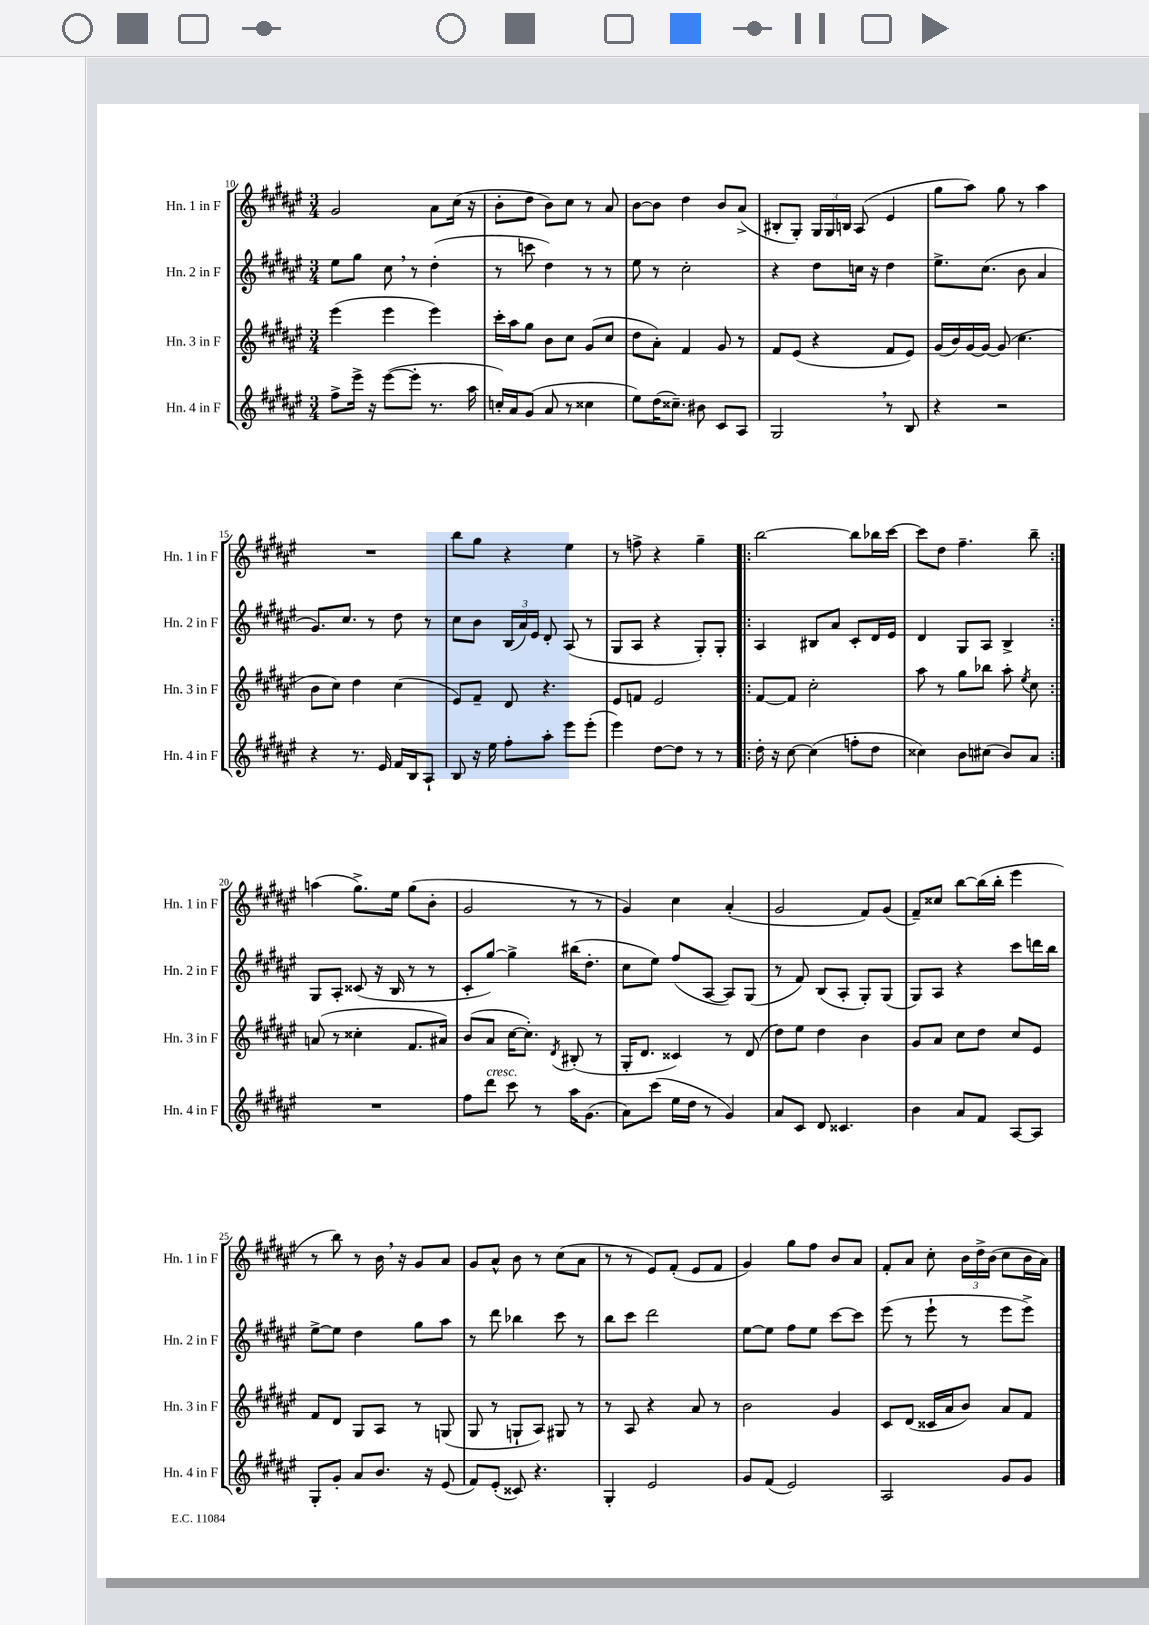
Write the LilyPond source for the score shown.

<<
\new StaffGroup <<
\new Staff = "s0" \with { instrumentName = "Hn. 1 in F" shortInstrumentName = "Hn. 1 in F" } {
    \clef treble \key fis \major \numericTimeSignature \time 3/4
    \autoBeamOff gis'2 ais'8[ cis''16]( r16 |
    b'8[-. dis''8] b'8[) cis''8] r8 ais'8 |
    b'8[~ b'8] dis''4 b'8[ ais'8]->( |
    bis8[-. gis8]-.) \tuplet 3/2 { gis16[ gis16 b16] } ais8( eis'4 |
    gis''8[ ais''8]) gis''8 r8 ais''4 |
    R2. |
    b''8[ gis''8] r4 eis''4 |
    r8 f''8-> r4 gis''4-- |
    \repeat volta 2 { b''2~ b''8[ bes''16 cis'''16]~ |
    cis'''8[ dis''8] fis''4.-- b''8-- | }
    a''4( gis''8.[->) eis''16] gis''8[( b'8]-. |
    gis'2 r8 r8 |
    gis'4) cis''4 ais'4-.( |
    gis'2 fis'8[) gis'8]( |
    fis'8[--) cisis''8] b''8[~ b''16( b''16]-. eis'''4 |
    r8 b''8) r8 b'16 \breathe r16 gis'8[ ais'8] |
    gis'8[ ais'8]-^ b'8 r8 cis''8[( ais'8] |
    r8 r8 eis'8[) fis'8]-.( eis'8[ fis'8] |
    gis'4) gis''8[ fis''8] b'8[ ais'8] |
    fis'8[-. ais'8] cis''8-. \tuplet 3/2 { b'16[ dis''16-> b'16]( } cis''8[ b'16 ais'16]) \bar "|." |
}
\new Staff = "s1" \with { instrumentName = "Hn. 2 in F" shortInstrumentName = "Hn. 2 in F" } {
    \clef treble \key fis \major \numericTimeSignature \time 3/4
    \autoBeamOff eis''8[ gis''8] cis''8 \breathe r8 dis''4-.( |
    r8 c'''8 dis''4) r8 r8 |
    eis''8 r8 cis''2-. |
    r4 dis''8[ c''16] r16 dis''4 |
    eis''8.[-> cis''8.]( b'8 ais'4 |
    gis'8.[) cis''8.] r8 dis''8 r8 |
    cis''8[ b'8] \tuplet 3/2 { b16[( ais'16) eis'16] } dis'8-. ais8( r8 |
    gis8[ ais8] r4 gis8[-.) gis8]-. |
    \repeat volta 2 { ais4 bis8[ ais'8] cis'8[-. dis'16 eis'16] |
    dis'4 gis8[ ais8] b4-> | }
    gis8[ ais8]-. cisis'8( r16 b16 r8 r8 |
    cis'8[-. gis''8]~) gis''4-> bis''16[( dis''8.]-. |
    cis''8[ eis''8]) fis''8[( ais8]~ ais8[) gis8]( |
    r8 fis'8) b8[( ais8]-. gis8[-.) gis8]( |
    gis8[) ais8] r4 cis'''8[ d'''16 b''16] |
    eis''8[~-> eis''8] dis''4 gis''8[ ais''8] |
    r8 dis'''8 bes''4 cis'''8 r8 |
    b''8[ cis'''8] dis'''2 |
    eis''8[~ eis''8] fis''8[ eis''8] cis'''8[~ cis'''8] |
    eis'''8( r8 eis'''8-! r8 eis'''8[ eis'''8]->) \bar "|." |
}
\new Staff = "s2" \with { instrumentName = "Hn. 3 in F" shortInstrumentName = "Hn. 3 in F" } {
    \clef treble \key fis \major \numericTimeSignature \time 3/4
    \autoBeamOff eis'''4( eis'''4 eis'''4) |
    cis'''16[-. ais''16 gis''8] b'8[ cis''8] gis'8[( cis''8] |
    dis''8[ ais'8]-.) fis'4 gis'8 r8 |
    fis'8[ eis'8]( r4 fis'8[ eis'8]) |
    gis'16[( b'16) gis'16~ gis'16]~ gis'8( cis''4. |
    b'8[ cis''8]) dis''4 cis''4( |
    eis'8[) fis'8]-- dis'8 r4. |
    eis'8[ f'8] eis'2 |
    \repeat volta 2 { fis'8[~ fis'8] cis''2-. |
    ais''8 r8 gis''8[ bes''8] ais''8-. \acciaccatura { eis''8 } cis''8 | }
    a'8( r8 cisis''4-. fis'8.[ ais'16]) |
    b'8[( ais'8] cis''16[~ cis''8.]-.) \acciaccatura { dis'8 } bis8-.( r8 |
    gis16[-. dis'8.] cisis'4) r8 dis'8( |
    dis''8[) eis''8] dis''4 b'4 |
    gis'8[ ais'8] cis''8[ dis''8] cis''8[ eis'8] |
    fis'8[ dis'8] gis8[ ais8] r8 g8( |
    gis8 r8 g8[-! ais8]) gis8 r8 |
    r8 ais8 r4 ais'8 r8 |
    b'2 gis'4 |
    cis'8[ dis'8]( cisis'16[ ais'16 b'8]) ais'8[ fis'8] \bar "|." |
}
\new Staff = "s3" \with { instrumentName = "Hn. 4 in F" shortInstrumentName = "Hn. 4 in F" } {
    \clef treble \key fis \major \numericTimeSignature \time 3/4
    \autoBeamOff fis''8[-> eis'''16]-> r16 eis'''8[~( eis'''8]-. r8. ais''16 |
    c''16[-.) ais'16 gis'8]( ais'8 r8 cisis''4 |
    eis''8[) dis''16( cisis''8.]--) bis'8 cis'8[ ais8] |
    gis2 \breathe r8 b8 |
    r4 r2 |
    r4 r8. eis'16 fis'16[ b16 ais8]-! |
    b8 r16 eis''16 fis''8[-. ais''8]-. eis'''8[ eis'''8]-.( |
    eis'''4) dis''8[~ dis''8] r8 r8 |
    \repeat volta 2 { dis''16-. r16 cis''8~ cis''4( f''8[-. dis''8] |
    cisis''4) b'8[ cis''8]( b'8[) ais'8] | }
    R2. |
    fis''8[ dis'''8]^\markup { \italic "cresc." } cis'''8 r8 ais''16[ gis'8.]( |
    ais'8[) cis'''8]( eis''16[ dis''16] r8 gis'4) |
    ais'8[ cis'8] dis'8 cisis'4. |
    b'4 ais'8[ fis'8] ais8[~ ais8] |
    gis8[-. gis'8]-. ais'8[ b'8.] r16 eis'8( |
    fis'8[) eis'8]-.( cisis'8) r4. |
    gis4-. eis'2 |
    gis'8[ fis'8]( eis'2) |
    ais2 gis'8[ gis'8] \bar "|." |
}
>>
>>
\layout { \context { \Score currentBarNumber = #10 } }
